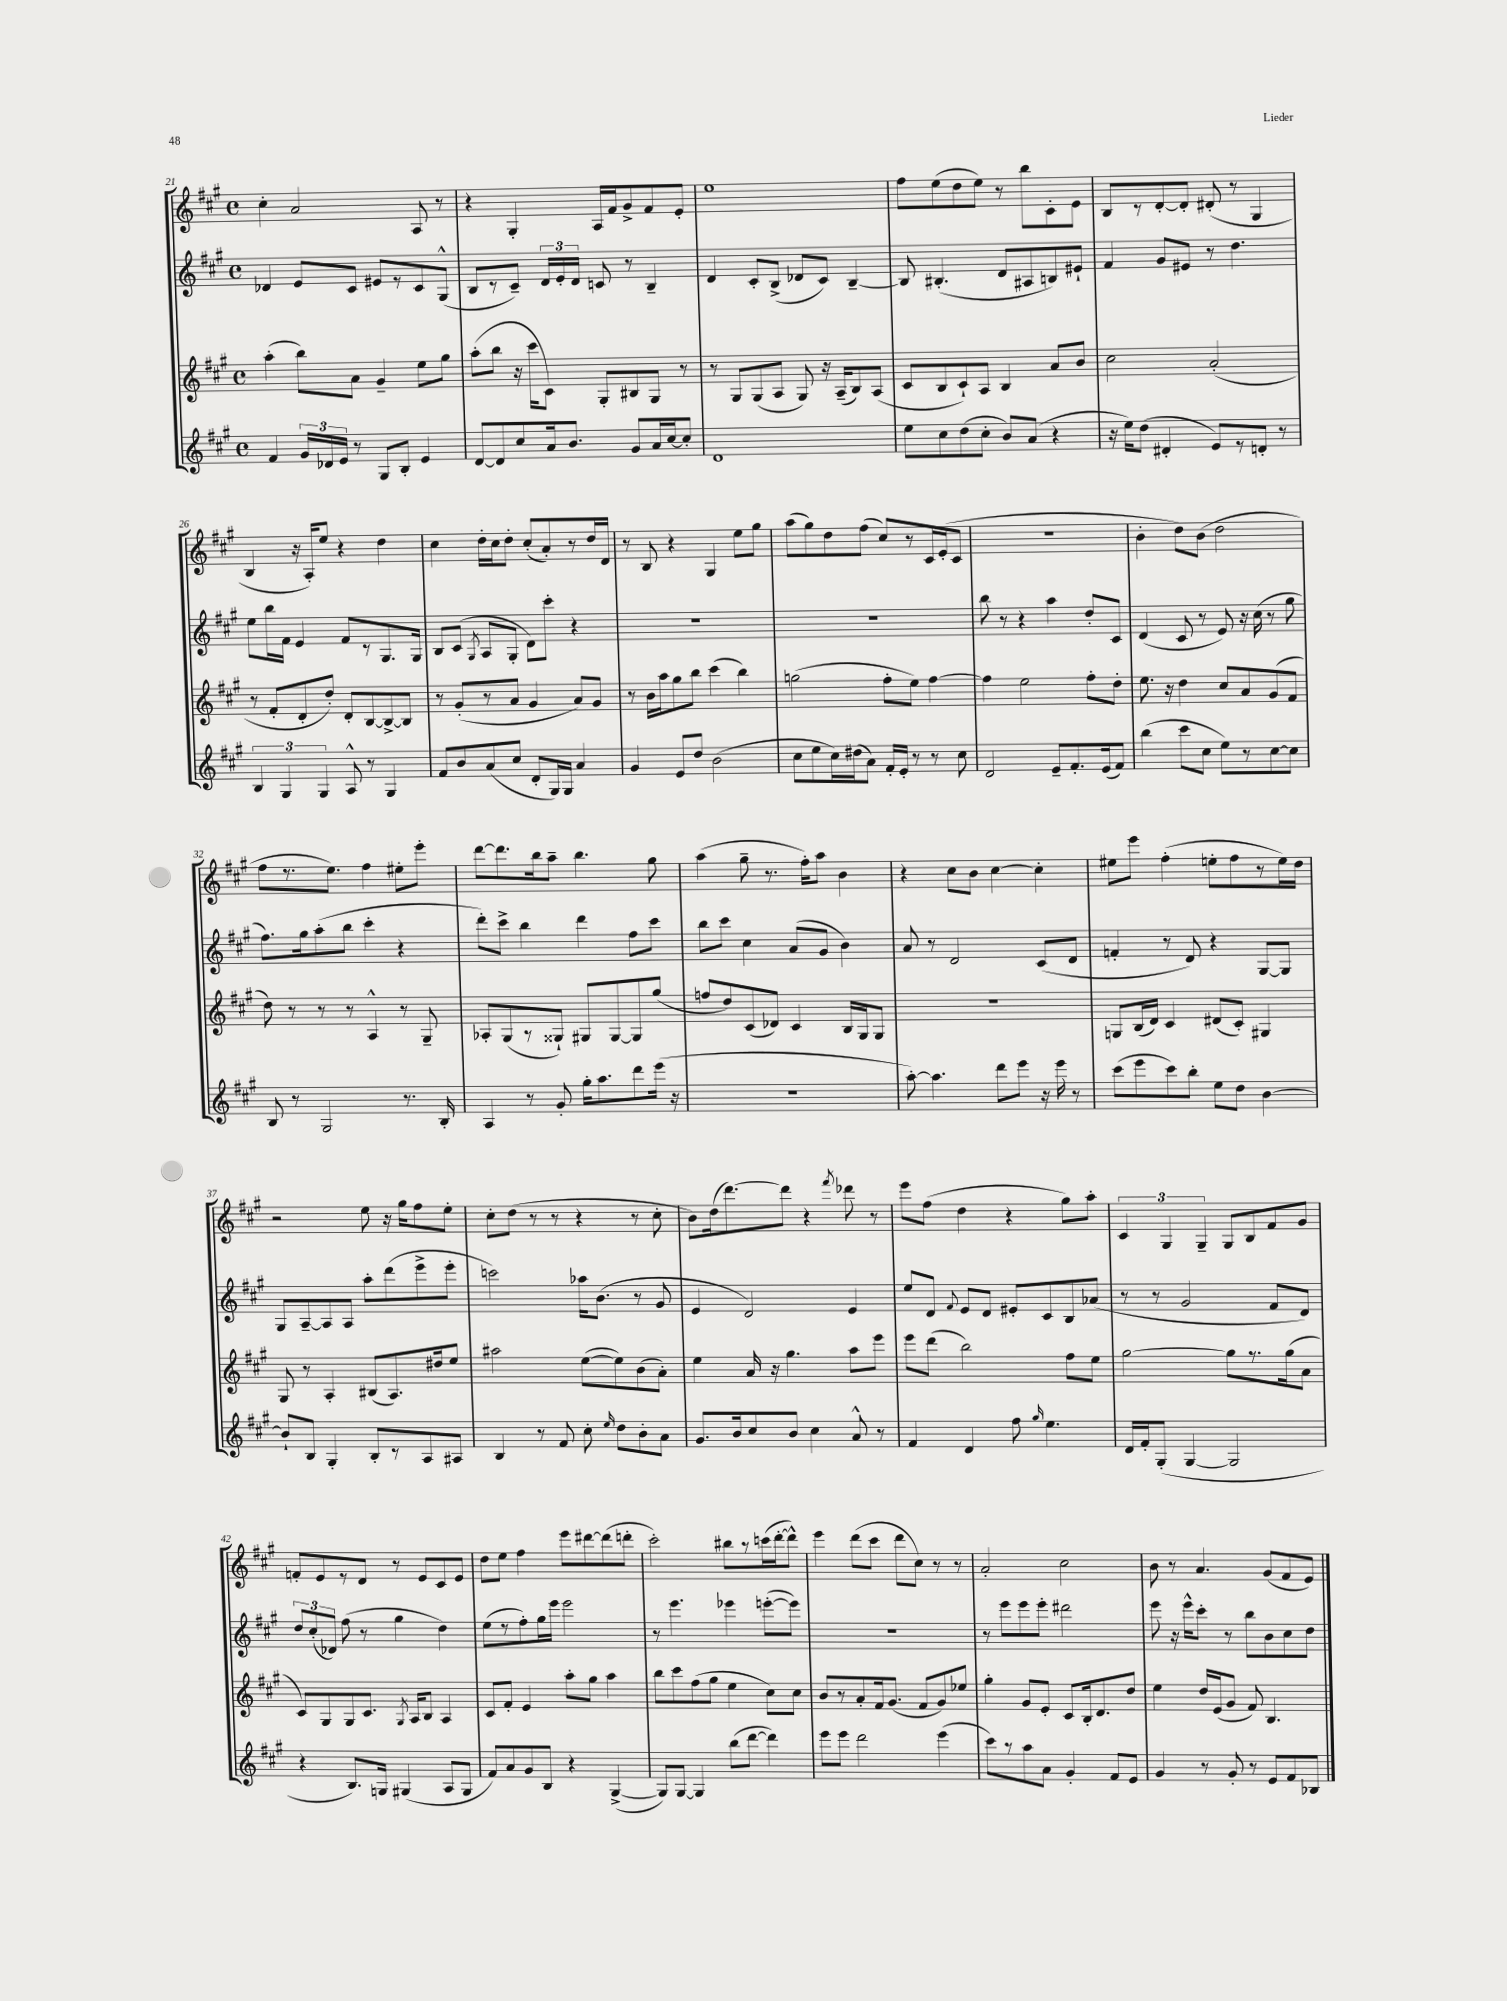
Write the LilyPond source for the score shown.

<<
\new StaffGroup <<
\new Staff = "s0" {
    \clef treble \key a \major \defaultTimeSignature \time 4/4
    \autoBeamOff cis''4-. a'2 a8 r8 |
    r4 gis4-. a16[ fis'16 gis'8-> fis'8 e'8]-. |
    e''1 |
    fis''8[ e''8( d''8 e''8]) r8 b''8[ cis'8-. e'8] |
    b8[ r8 d'8~-. d'8]-. dis'8-.( r8 gis4 |
    b4 r16 a16[-.) e''8] r4 d''4 |
    cis''4 d''16[-. cis''16 d''8]-. cis''8[-.( a'8-.) r8 d''16 d'16] |
    r8 b8 r4 gis4 e''8[ gis''8] |
    a''8[( gis''8) d''8 fis''8]( cis''8[) r8 cis'16 e'16-.( cis'8] |
    R1 |
    b'4-. d''8[) b'8]( d''2 |
    fis''8[ r8. e''8.]) fis''4 eis''8[-. e'''8]-. |
    d'''8[~ d'''8. b''16 a''8]-- b''4. gis''8 |
    a''4( gis''8-- r8. fis''16[-.) a''8] b'4 |
    r4 cis''8[ b'8] cis''4~ cis''4-. |
    eis''8[ e'''8] fis''4-.( e''8[-. fis''8 r8 e''16) d''16] |
    r2 e''8 r16 gis''16[ fis''8 e''8]-. |
    cis''8[-. d''8]( r8 r8 r4 r8 cis''8-. |
    b'8[) d''16( d'''8.~) d'''8] r4 \acciaccatura { fis'''8 } des'''8 r8 |
    e'''8[ fis''8]( d''4 r4 gis''8[) a''8]-. |
    \tuplet 3/2 { cis'4 gis4 gis4-- } gis8[ b8 fis'8 gis'8] |
    f'8[-. e'8 r8 d'8] r8 e'8[ cis'8 e'8] |
    d''8[ e''8] fis''4 e'''8[ dis'''8~ dis'''8( d'''8]-. |
    cis'''2-.) bis''8[ r8 c'''16( d'''16~-. d'''8]-^) |
    e'''4 d'''8[( cis'''8] d'''8[ cis''8]) r8 r8 |
    a'2-. cis''2 |
    b'8 r8 a'4. gis'8[( fis'8 e'8]) \bar "|." |
}
\new Staff = "s1" {
    \clef treble \key a \major \defaultTimeSignature \time 4/4
    \autoBeamOff des'4 e'8[ cis'8] eis'8[ r8 cis'8 gis8]-^( |
    b8[ r8 cis'8]--) \tuplet 3/2 { d'16[ e'16-. d'16] } c'8 r8 b4-- |
    d'4 cis'8[-. b8]->( des'8[ cis'8]) b4~-- |
    b8 bis4.-.( d'8[ ais8 b8) eis'8]-! |
    fis'4 gis'8[ eis'8] r8 d''4. |
    e''8[ b''16 fis'16] e'4 fis'8[ r8 gis8. gis16] |
    b8[ cis'8]( \acciaccatura { gis8 } a8[ gis8]-. d'8[) cis'''8]-. r4 |
    r1 |
    R1 |
    b''8 r8 r4 a''4 d''8[-. cis'8] |
    d'4( cis'8 r8 e'8) r16 cis''16( r8 gis''8 |
    fis''8.[) gis''16 a''8-.( b''8] cis'''4-. r4 |
    d'''8[-.) cis'''8]-> b''4 d'''4 fis''8[ cis'''8] |
    b''8[ cis'''8] cis''4 a'8[( gis'8] b'4) |
    a'8 r8 d'2 cis'8[( d'8] |
    f'4-. r8 d'8) r4 gis8[~ gis8] |
    gis8[ a8~-- a8 a8] a''8[-. d'''8( e'''8-> e'''8]-. |
    c'''2) aes''16[ b'8.]( r8 gis'8 |
    e'4 d'2) e'4 |
    e''8[ d'8] \appoggiatura { fis'8 } e'8[ d'8] eis'8[-. cis'8 b8 aes'8]( |
    r8 r8 gis'2 fis'8[ d'8]) |
    \tuplet 3/2 { d''8[ cis''8-.( des'8]) } fis''8( r8 gis''4 d''4) |
    e''8[( r8 fis''8-.) gis''16 e'''16] e'''2 |
    r8 e'''4. ees'''4 e'''8[~-.( e'''8]) |
    R1 |
    r8 e'''8[ e'''8 e'''8]-. dis'''2 |
    e'''8 r16 e'''16[-^ cis'''8]-. r8 b''8[ b'8 cis''8 d''8] \bar "|." |
}
\new Staff = "s2" {
    \clef treble \key a \major \defaultTimeSignature \time 4/4
    \autoBeamOff a''4-.( b''8[) a'8] gis'4-- e''8[ gis''8] |
    a''8[-.( b''8] r16 cis'''16[ cis'8]) gis8[-. bis8 gis8] r8 |
    r8 gis8[ gis8( a8] gis8) r16 a16[--( b8) a8]( |
    cis'8[ b8 cis'8-!) a8] b4 a'8[ b'8] |
    cis''2 a'2-.( |
    r8 fis'8[-. d'8-. d''8]-.) d'8[-. b8~ b8~-> b8] |
    r8 gis'8[-.( r8 a'8] gis'4 a'8[) gis'8] |
    r8 b'16[ a''16 gis''8 b''8] cis'''4( b''4) |
    g''2( fis''8[-. e''8]) fis''4~ |
    fis''4 e''2 fis''8[-. d''8]-. |
    e''8. r16 d''4 cis''8[ a'8 gis'8( fis'8] |
    d''8) r8 r8 r8 a4-^ r8 gis8-- |
    aes8[-. gis8( r8 gisis8]-!) gis8[ gis8~ gis8 gis''8]( |
    f''8[ d''8) cis'8( des'8]) cis'4 b16[ gis16 gis8] |
    R1 |
    g8[ b16( d'16]) cis'4 dis'8[( cis'8]-.) gis4 |
    gis8 r8 a4-. bis8[( a8.) dis''16 e''8] |
    ais''2 e''8[~( e''8) b'8( a'8]-.) |
    e''4 a'16 r16 gis''4. a''8[ e'''8] |
    e'''8[ d'''8]( b''2) fis''8[ e''8] |
    gis''2~ gis''8[ r8. gis''16( a'8] |
    cis'8[) gis8 gis8 cis'8.] \acciaccatura { gis8 } a16[ b8] a4 |
    cis'8[ fis'8]-. e'4 a''8[-. gis''8] a''4 |
    b''8[ cis'''8 fis''8( gis''8] e''4 cis''8[) cis''8] |
    b'8[ r8 a'8-. fis'16 gis'8.]( fis'8[ gis'8) ees''8] |
    gis''4-. gis'8[ e'8]-. cis'8[ b16-. d'8. d''8] |
    e''4 d''16[ e'16( gis'8] fis'8) b4. \bar "|." |
}
\new Staff = "s3" {
    \clef treble \key a \major \defaultTimeSignature \time 4/4
    \autoBeamOff fis'4 \tuplet 3/2 { gis'16[ des'16 e'16] } r8 gis8[ b8]-. e'4 |
    d'8[~ d'8 cis''8 a'16 b'8.] gis'8[ a'16 cis''16~ cis''8]-. |
    d'1 |
    e''8[ cis''8 d''8( cis''8]-. b'8[) a'8]( r4 |
    r16 e''16[) d''8]( dis'4-. e'8[) r8 d'8]-. r8 |
    \tuplet 3/2 { b4 gis4 gis4 } a8-^ r8 gis4 |
    fis'8[ b'8 a'8( cis''8] d'8[-. gis16) gis16] a'4 |
    gis'4 e'8[ d''8] b'2( |
    cis''8[ e''8 cis''16) dis''16( a'8]) fis'16[-. e'16]-. r8 r8 cis''8 |
    d'2 e'8[-- fis'8.-. e'16( fis'8]) |
    b''4( cis'''8[ cis''8] e''8[) r8 cis''8~ cis''8] |
    b8 r8 gis2 r8. b16-. |
    a4 r8 gis'8-. gis''16[-. a''8. d'''8 e'''16]( r16 |
    R1 |
    a''8~-.) a''4. d'''8[ e'''8] r16 e'''16 r8 |
    cis'''8[( e'''8 cis'''8) b''8]-. e''8[ d''8] b'4~ |
    b'8[-! b8] gis4-. b8[-. r8 a8 ais8] |
    b4 r8 fis'8 cis''8-. \grace { e''16 } d''8[ b'8-. a'8] |
    gis'8.[ b'16 cis''8 b'8] cis''4 a'8-^ r8 |
    fis'4 d'4 fis''8 \grace { gis''16 } e''4. |
    d'16[ fis'16-. gis8]-.( gis4~ gis2 |
    r4 b8.[) g16] gis4( a8[ gis8] |
    fis'8[) a'8 gis'8 b8] r4 gis4~->( |
    gis8[) gis8]~ gis4 b''8[( d'''8]~ d'''4) |
    e'''8[ e'''8] d'''2 e'''4( |
    cis'''8[) r8 a''8 a'8] gis'4-. fis'8[ e'8] |
    gis'4 r8 gis'8-. r8 e'8[ fis'8 bes8] \bar "|." |
}
>>
>>
\layout { \context { \Score currentBarNumber = #21 } }
